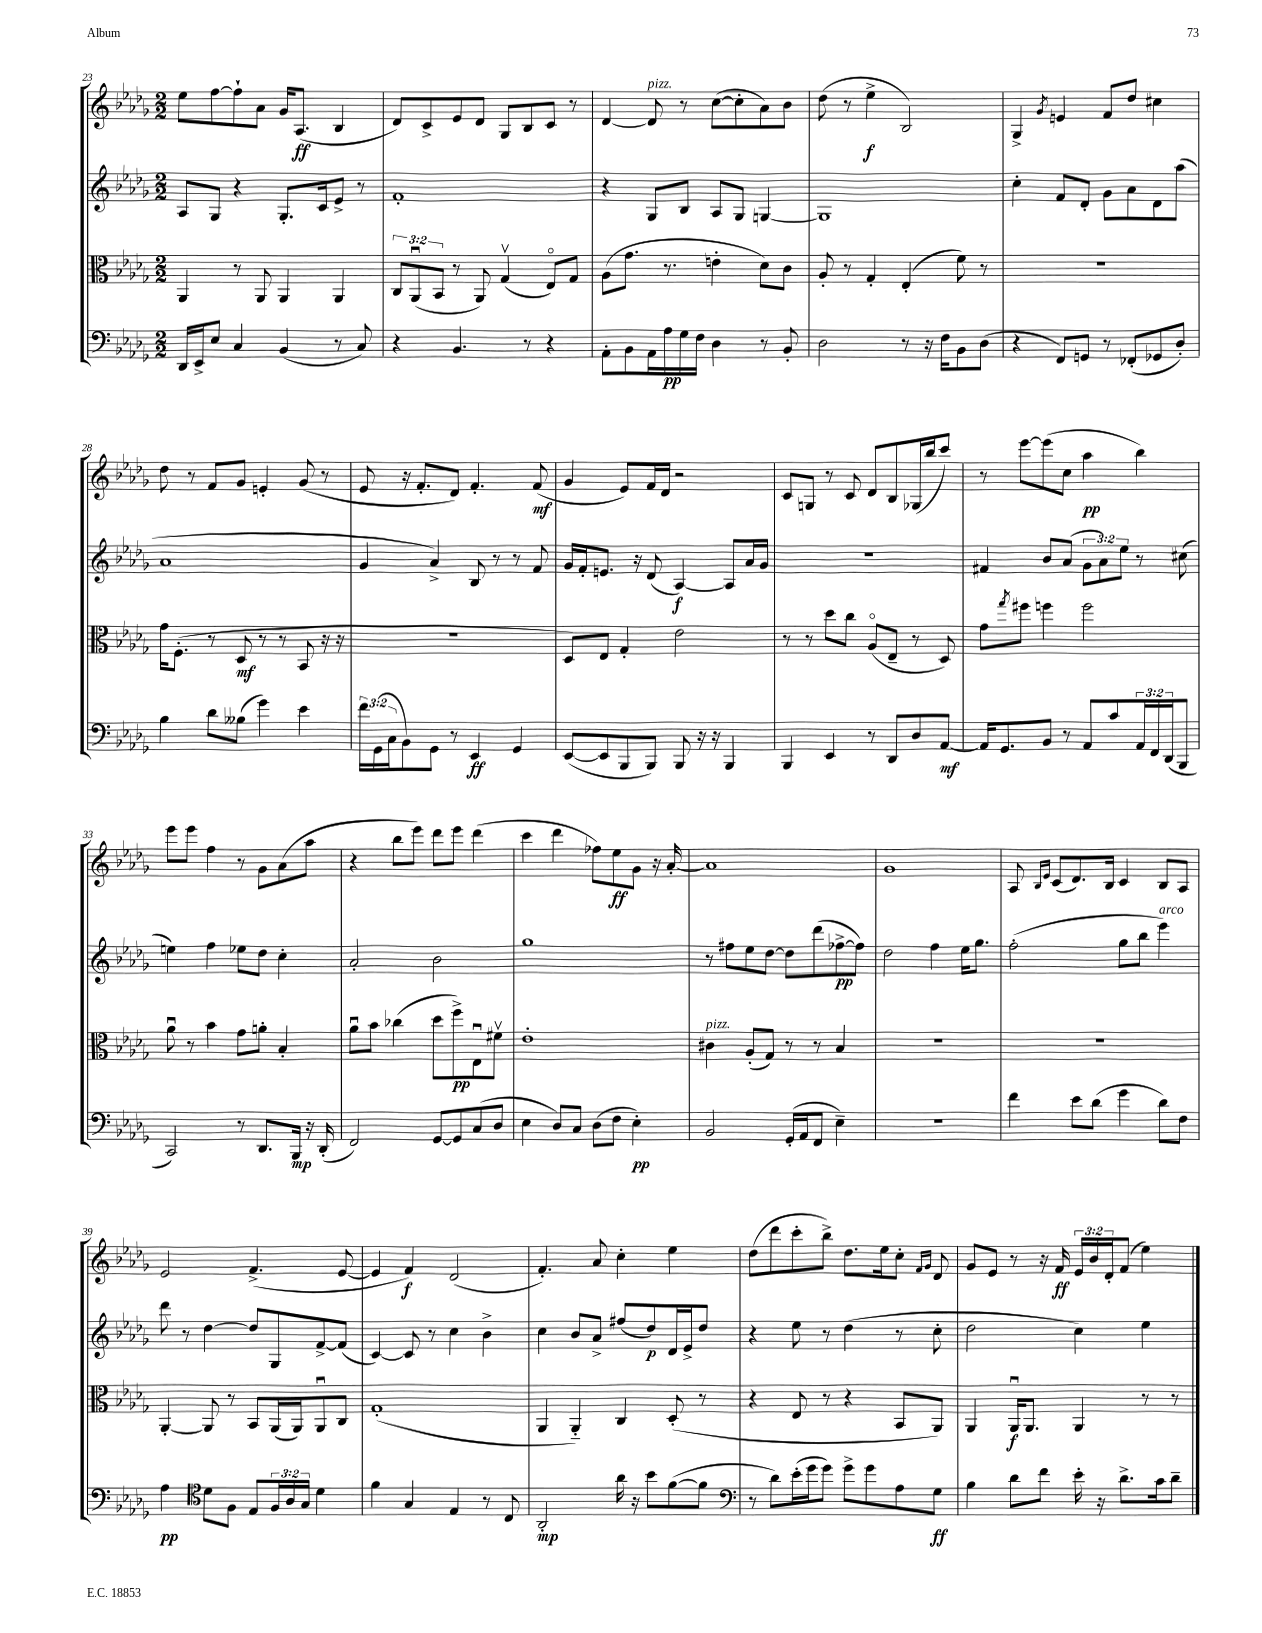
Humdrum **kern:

**kern	**kern	**kern	**kern
*staff4	*staff3	*staff2	*staff1
*clefF4	*clefC3	*clefG2	*clefG2
*k[b-e-a-d-g-]	*k[b-e-a-d-g-]	*k[b-e-a-d-g-]	*k[b-e-a-d-g-]
*M2/2	*M2/2	*M2/2	*M2/2
16DD-/LL	4AA-/	8A-/L	8ee-\L
16EE-^/J	.	.	.
8E-/J	.	8G-/J	[8ff\
4C/	8r	4r	8ff`\]
.	8AA-/	.	8a-\J
(4BB-/	4AA-/	8.G-'/L	16g-/LK
.	.	.	(8.A-/J
.	.	16c/k	.
8r	4AA-/	8e-^/J	4B-/
8C/)	.	8r	.
=	=	=	=
4r	12C/L	1f'	8d-/L)
.	(12AA-u/	.	.
.	.	.	8c^/
.	12BB-/J	.	.
4.BB-/	8r	.	8e-/
.	8AA-/)	.	8d-/J
.	(4G-v/	.	8G-/L
8r	.	.	8B-/
4r	8E-o/L)	.	8c/J
.	8G-/J	.	8r
=	=	=	=
8AA-'\L	(8A-\L	4r	[4d-/
8BB-\	8.g-\J	.	.
16AA-\L	.	8G-/L	8d-/]
16A-\	8.r	.	.
16G-\	.	8B-/J	8r
16F\JJ	.	.	.
4D-\	4e'\	8A-/L	([8cc\L
.	.	8G-/J	8cc'\]
8r	8d-\L)	[4G/	8a-\)
8BB-'/	8c\J	.	8b-\J
=	=	=	=
2D-\	8A-'/	1G]	(8dd-\
.	8r	.	8r
.	4G-'/	.	4ee-^\
8r	(4E-'/	.	2B-/)
16r	.	.	.
16F\LK	.	.	.
8BB-\	8f\)	.	.
(8D-\J	8r	.	.
=	=	=	=
4r	1r	4cc'\	4G-^/
.	.	.	8qg-/
8FF/L)	.	8f/L	4e/
8GG/J	.	8d-'/J	.
8r	.	8g-\L	8f/L
(8FF-'/L	.	8a-\	8dd-/J
8GG-/	.	8d-\	4cc#\
8D-'/J)	.	(8aa-\J	.
=	=	=	=
4B-\	16g-\LK	1a-	8dd-\
.	(8.F'\J	.	.
.	.	.	8r
8d-\L	8r	.	8f/L
(8B--\J	8D-/	.	8g-/J
4g-\)	8r	.	4e'/
.	8r	.	.
4e-\	8BB-/	.	(8g-/
.	16r	.	8r
.	16r	.	.
=	=	=	=
24f\LL	1r	4g-/	8e-/
(24GG-\	.	.	.
24C\J	.	.	.
8BB-\)	.	.	16r
.	.	.	8.f'/L
8GG-\J	.	4a-^/)	.
8r	.	.	8d-/J)
4EE-/	.	8B-/	4.f'/
.	.	8r	.
4GG-/	.	8r	.
.	.	8f/	(8f/
=	=	=	=
([8EE-/L	8D-/L)	16g-/LL	4g-/
.	.	16f'/J	.
8EE-/]	8E-/J	8.e/J	.
8BBB-/	4G-'/	.	8e-/L)
.	.	16r	.
8BBB-/J)	.	(8d-/	16f/L
.	.	.	16d-/JJ
8BBB-/	2e-\	[4A-/)	2r
16r	.	.	.
16r	.	.	.
4BBB-/	.	8A-/]L	.
.	.	16a-/L	.
.	.	16g-/JJ	.
=	=	=	=
4BBB-/	8r	1r	8c/L
.	8r	.	8G/J
4EE-/	8dd-\L	.	8r
.	8cc\J	.	8c/
8r	(8A-o/L	.	8d-/L
8DD-/L	8E-~/J	.	8B-/
8D-/	8r	.	(16G-/L
.	.	.	16bb-/J
[8AA-/J	8D-/)	.	8ccc/J)
=	=	=	=
16AA-/]LK	8g-\L	4f#/	8r
8.GG-/	.	.	.
.	8qgg-/	.	.
.	8ff#\J	.	[8eee-\L
8BB-/J	4ff\	8b-/L	(8eee-\]
8r	.	(8a-/J	8cc\J
8AA-/L	2ff\	12g-\L	4aa-\
.	.	12a-\)	.
8c/	.	.	.
.	.	12ee-\J	.
24AA-/L	.	8r	4bb-\)
24FF/	.	.	.
(24DD-/J	.	.	.
8BBB-/J	.	(8cc#\	.
=	=	=	=
2CC/)	8a-u\	4ee\)	8eee-\L
.	8r	.	8eee-\J
.	4b-\	4ff\	4ff\
8r	8g-\L	8ee-\L	8r
8.DD-/L	8a'\J	8dd-\J	8g-\L
.	4B-'/	4cc'\	(8a-\
16BBB-/Jk	.	.	.
16r	.	.	8aa-\J
(16DD-'/	.	.	.
=	=	=	=
2FF/)	8a-u\L	2a-'/	4r
.	8b-\J	.	.
.	(4cc-\	.	8bb-\L
.	.	.	8eee-\J)
[8GG-/L	8dd-\L	2b-\	8ddd-\L
8GG-/]	8ff^\)	.	8eee-\J
(8C/	8E-u\	.	(4ddd-\
8D-/J	8f#v\J	.	.
=	=	=	=
4E-\	1e-'	1gg-	4ccc\
8D-/L)	.	.	4ddd-\
8C/J	.	.	.
(8D-\L	.	.	8ff-\L)
8F\J	.	.	8ee-\
4E-'\)	.	.	8g-\J
.	.	.	16r
.	.	.	[16a-'/
=	=	=	=
2BB-/	4c#\	8r	1a-]
.	.	8ff#\L	.
.	(8A-'/L	8ee-\	.
.	8G-/J)	[8dd-\J	.
(16GG-'/LL	8r	8dd-\]L	.
16AA-/J	.	.	.
8FF/J	8r	(8ddd-\	.
4E-~\)	4B-/	[8ff-^\	.
.	.	8ff-\]J)	.
=	=	=	=
1r	1r	2dd-\	1g-
.	.	4ff\	.
.	.	16ee-\LK	.
.	.	8.gg-\J	.
=	=	=	=
4f\	1r	(2ff'\	8A-/
.	.	.	16qqB-/LL
.	.	.	16qqe-/JJ
.	.	.	(8c/L
8e-\L	.	.	8.d-/)
(8d-\J	.	.	.
.	.	.	16B-/Jk
4g-\	.	8gg-\L	4c/
.	.	8bb-\J	.
8d-\L)	.	4eee-\)	8B-/L
8F\J	.	.	8A-/J
=	=	=	=
4A-\	[4AA-'/	8ddd-\	2e-/
.	.	8r	.
*clefC4	*	*	*
8d-\L	8AA-/]	[4dd-\	.
8F\J	8r	.	.
8E-/L	8BB-/L	8dd-/]L	(4.f^/
24F/L	(16AA-/L	8G-/	.
24A-/	.	.	.
.	16AA-/J)	.	.
24G-/JJ	.	.	.
4d-\	8AA-u/	[8f^/	.
.	8C/J	(8f/]J	[8e-/
=	=	=	=
4f\	(1G-'	[4c/)	4e-/]
4G-/	.	8c/]	4f/)
.	.	8r	.
4E-/	.	4cc\	(2d-/
8r	.	4b-^\	.
8C/	.	.	.
=	=	=	=
2AA-'/	4AA-/	4cc\	4.f'/)
.	4AA-'~/)	8b-/L	.
.	.	8a-^/J	8a-/
16a-\	4C/	(8ff#/L	4cc'\
16r	.	.	.
8b-\L	.	8dd-/)	.
([8f\	(8D-'/	16d-/L	4ee-\
.	.	16e-^/J	.
8f\]J	8r	8dd-/J	.
=	=	=	=
*clefF4	*	*	*
8r	4r	4r	(8dd-\L
8d-\L)	.	.	8ddd-\
(16e-'\L	8E-/	8ee-\	8ccc'\
16g-\J	.	.	.
8g-\J)	8r	8r	8bb-^\J)
8g-^\L	4r	(4dd-\	8.dd-\L
8g-\	.	.	.
.	.	.	16ee-\k
8A-\	8BB-/L	8r	8cc'\J
.	.	.	16qqf/LL
.	.	.	16qqg-/JJ
8G-\J	8AA-/J)	8cc'\	8d-/
=	=	=	=
4B-\	4AA-/	2dd-\	8g-/L
.	.	.	8e-/J
8d-\L	16AA-u/LK	.	8r
.	8.AA-/J	.	.
8f\J	.	.	16r
.	.	.	16f/
16e-'\	4AA-/	4cc\)	24e-/LL
.	.	.	24b-/
16r	.	.	.
.	.	.	24d-'/J
8.d-^\L	.	.	(8f/J
.	8r	4ee-\	4ee-\)
16c\k	.	.	.
8d-~\J	8r	.	.
==	==	==	==
*-	*-	*-	*-
